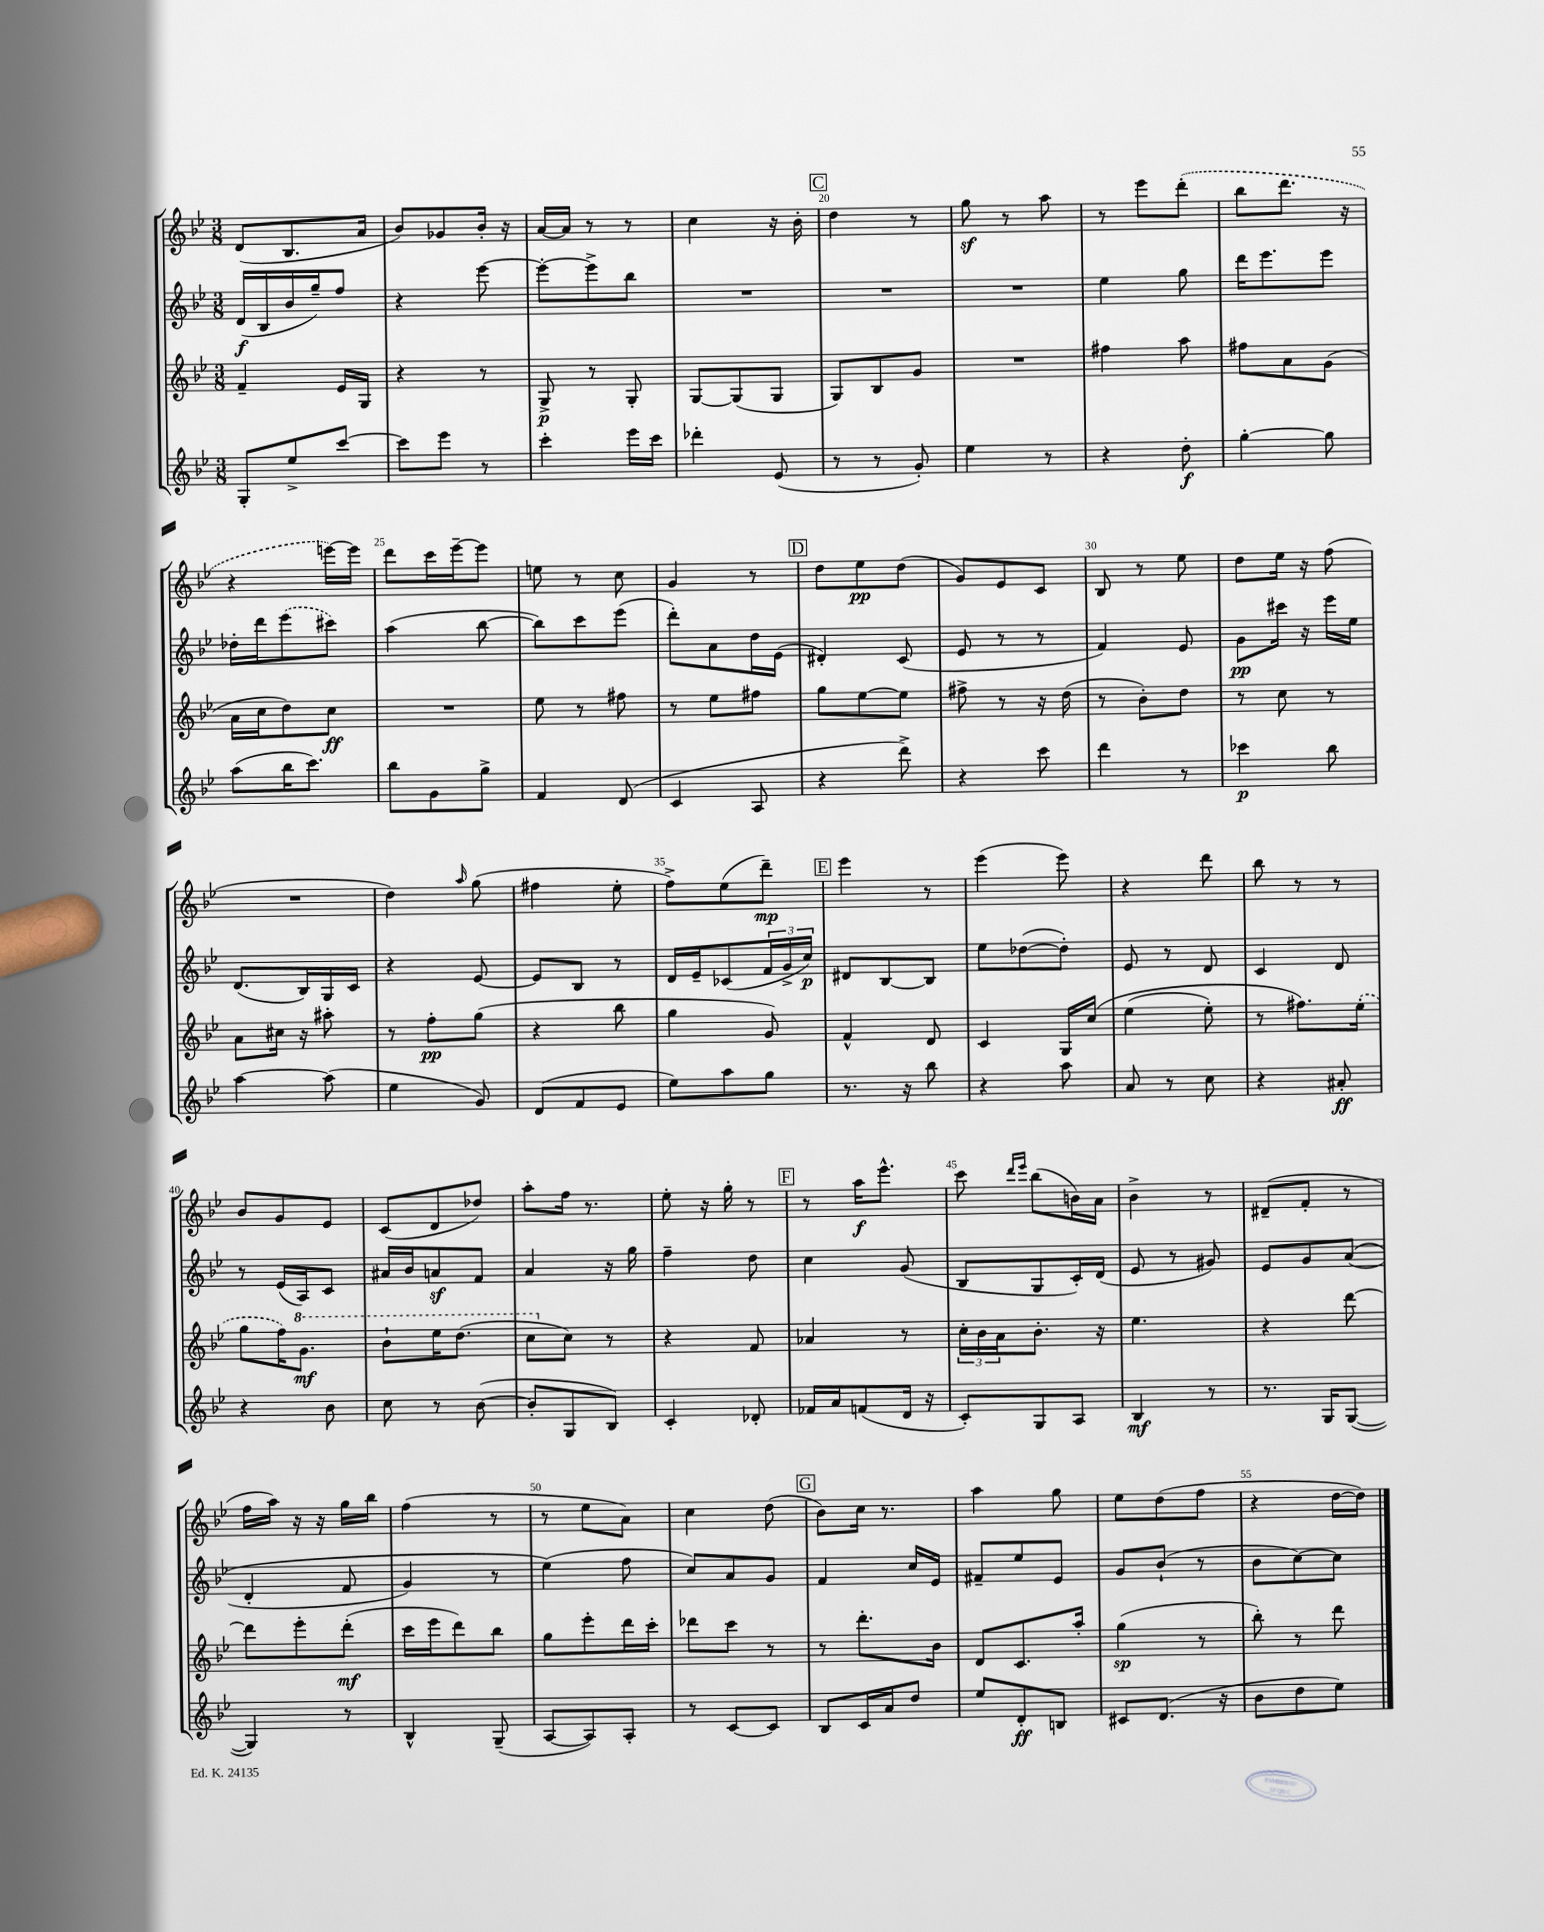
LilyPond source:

<<
\new StaffGroup <<
\new Staff = "s0" {
    \clef treble \key bes \major \numericTimeSignature \time 3/8
    d'8( bes8. a'16 |
    bes'8) ges'8 bes'16-. r16 |
    a'16~ a'16 r8 r8 |
    c''4 r16 bes'16-. |
    \mark \markup { \box "C" } d''4 r8 |
    g''8\sf r8 a''8 |
    r8 ees'''8 \once \slurDashed d'''8-.( |
    bes''8 d'''8. r16 |
    r4 e'''16~) e'''16 |
    d'''8 c'''16 ees'''16~-- ees'''8 |
    e''8 r8 c''8 |
    g'4 r8 |
    \mark \markup { \box "D" } d''8 ees''8\pp d''8( |
    g'8) ees'8 c'8 |
    bes8 r8 ees''8 |
    d''8 ees''16 r16 f''8( |
    R4. |
    d''4) \grace { a''16 } g''8( |
    fis''4 ees''8-. |
    f''8->) ees''8( d'''8--\mp) |
    \mark \markup { \box "E" } ees'''4 r8 |
    ees'''4( ees'''8) |
    r4 d'''8 |
    bes''8 r8 r8 |
    bes'8 g'8 ees'8 |
    c'8( d'8 des''8) |
    a''8-. f''16 r8. |
    ees''8-. r16 g''16-. r8 |
    \mark \markup { \box "F" } r8 a''16\f ees'''8.-^ |
    c'''8 \grace { d'''16 ees'''16 } bes''8( b'16) a'16 |
    bes'4-> r8 |
    dis'8--( f'8-. r8 |
    f''16 a''16) r16 r16 g''16 bes''16 |
    f''4( r8 |
    r8 ees''8 a'8) |
    c''4 d''8( |
    \mark \markup { \box "G" } bes'8) c''16 r8. |
    a''4 g''8 |
    ees''8 d''8( f''8 |
    r4 d''16~ d''16) \bar "|." |
}
\new Staff = "s1" {
    \clef treble \key bes \major \numericTimeSignature \time 3/8
    d'16\f( bes16 bes'16 g''16--) f''8 |
    r4 ees'''8~ |
    ees'''8~-. ees'''8-> bes''8 |
    R4. |
    \mark \markup { \box "C" } R4. |
    R4. |
    ees''4 g''8 |
    d'''16 ees'''8. ees'''8 |
    des''16-. d'''16 \once \slurDashed ees'''8( cis'''8) |
    a''4( bes''8~ |
    bes''8) c'''8 ees'''8( |
    d'''8-.) a'8 d''16 ees'16( |
    \mark \markup { \box "D" } dis'4-.) c'8( |
    ees'8 r8 r8 |
    f'4) ees'8 |
    g'8\pp cis'''16 r16 ees'''16 ees''16 |
    d'8.( bes16) g16 c'16 |
    r4 ees'8~ |
    ees'8 bes8 r8 |
    d'16 ees'16-- ces'8( \tuplet 3/2 { f'16 g'16-> c''16\p) } |
    \mark \markup { \box "E" } dis'8 bes8~ bes8 |
    ees''8 des''8~( des''8-.) |
    ees'8 r8 d'8 |
    c'4 d'8 |
    r8 ees'16( a16) c'8 |
    ais'16 bes'16 a'8\sf f'8 |
    a'4 r16 g''16 |
    f''4-- d''8 |
    \mark \markup { \box "F" } c''4 g'8( |
    bes8 g8 c'16-.) d'16( |
    ees'8 r8 gis'8) |
    ees'8 g'8 a'8(\( |
    d'4-. f'8 |
    g'4) r8 |
    ees''4(\) f''8 |
    c''8) a'8 g'8 |
    \mark \markup { \box "G" } f'4 c''16 ees'16 |
    fis'8-- ees''8 ees'8 |
    g'8 bes'8-!( r8 |
    bes'8 c''8~) c''8 \bar "|." |
}
\new Staff = "s2" {
    \clef treble \key bes \major \numericTimeSignature \time 3/8
    f'4-- ees'16 g16 |
    r4 r8 |
    g8->\p r8 g8-. |
    g8~ g8( g8 |
    \mark \markup { \box "C" } g8) bes8 g'8 |
    R4. |
    fis''4 a''8 |
    fis''8 a'8 g'8( |
    a'16 c''16 d''8) c''8\ff |
    R4. |
    ees''8 r8 fis''8 |
    r8 ees''8 fis''8 |
    \mark \markup { \box "D" } g''8 ees''8~ ees''8 |
    fis''8-> r8 r16 d''16( |
    r8 bes'8-.) d''8 |
    r8 c''8 r8 |
    a'8 cis''16 r16 ais''8-. |
    r8 f''8-.\pp g''8( |
    r4 bes''8 |
    g''4 g'8) |
    \mark \markup { \box "E" } f'4-^ d'8 |
    c'4 g16 c''16\( |
    ees''4( ees''8-.) |
    r8 fis''8.\) \once \slurDashed ees''16-.( |
    g''8 f''16) \ottava #1 g''8.\mf |
    bes''8-! ees'''16 d'''8.( |
    c'''8 \ottava #0 c''8) r8 |
    r4 f'8 |
    \mark \markup { \box "F" } aes'4 r8 |
    \tuplet 3/2 { c''16-. bes'16 a'16 } bes'8.-. r16 |
    ees''4. |
    r4 d'''8~ |
    d'''8 ees'''8-. d'''8-.\mf( |
    c'''16 ees'''16 d'''8) bes''8 |
    g''8 ees'''8-. d'''16 c'''16-. |
    des'''8 c'''8 r8 |
    \mark \markup { \box "G" } r8 d'''8.-. bes'16 |
    d'8 c'8. a''16-. |
    g''4\sp( r8 |
    bes''8-.) r8 d'''8 \bar "|." |
}
\new Staff = "s3" {
    \clef treble \key bes \major \numericTimeSignature \time 3/8
    g8-. ees''8-> c'''8~ |
    c'''8 ees'''8 r8 |
    c'''4-. ees'''16 c'''16 |
    des'''4-. ees'8( |
    \mark \markup { \box "C" } r8 r8 g'8-.) |
    ees''4 r8 |
    r4 d''8-.\f |
    g''4~-. g''8 |
    a''8( bes''16 c'''8.) |
    bes''8 g'8 g''8-> |
    f'4 d'8( |
    c'4 a8 |
    \mark \markup { \box "D" } r4 d'''8->) |
    r4 c'''8 |
    d'''4 r8 |
    ces'''4\p bes''8 |
    a''4~ a''8( |
    ees''4 g'8) |
    d'8( f'8 ees'8 |
    ees''8) a''8 g''8 |
    \mark \markup { \box "E" } r8. r16 bes''8 |
    r4 a''8 |
    a'8 r8 c''8 |
    r4 ais'8-.\ff |
    r4 bes'8 |
    c''8 r8 bes'8~( |
    bes'8-. g8 bes8) |
    c'4-. des'8-. |
    \mark \markup { \box "F" } fes'16 a'16 f'8( d'16 r16 |
    c'8-.) g8 a8 |
    bes4\mf r8 |
    r8. g16 g8~( |
    g4) r8 |
    bes4-^ g8--( |
    a8~ a8) a8-. |
    r8 c'8~ c'8 |
    \mark \markup { \box "G" } bes8 c'16 a'16 d''8 |
    ees''8 d'8-.\ff b8 |
    cis'8 d'8.( r16 |
    bes'8 d''8 ees''8) \bar "|." |
}
>>
>>
\layout { \context { \Score currentBarNumber = #16 \override BarNumber.break-visibility = ##(#f #t #t) barNumberVisibility = #(every-nth-bar-number-visible 5) } }
